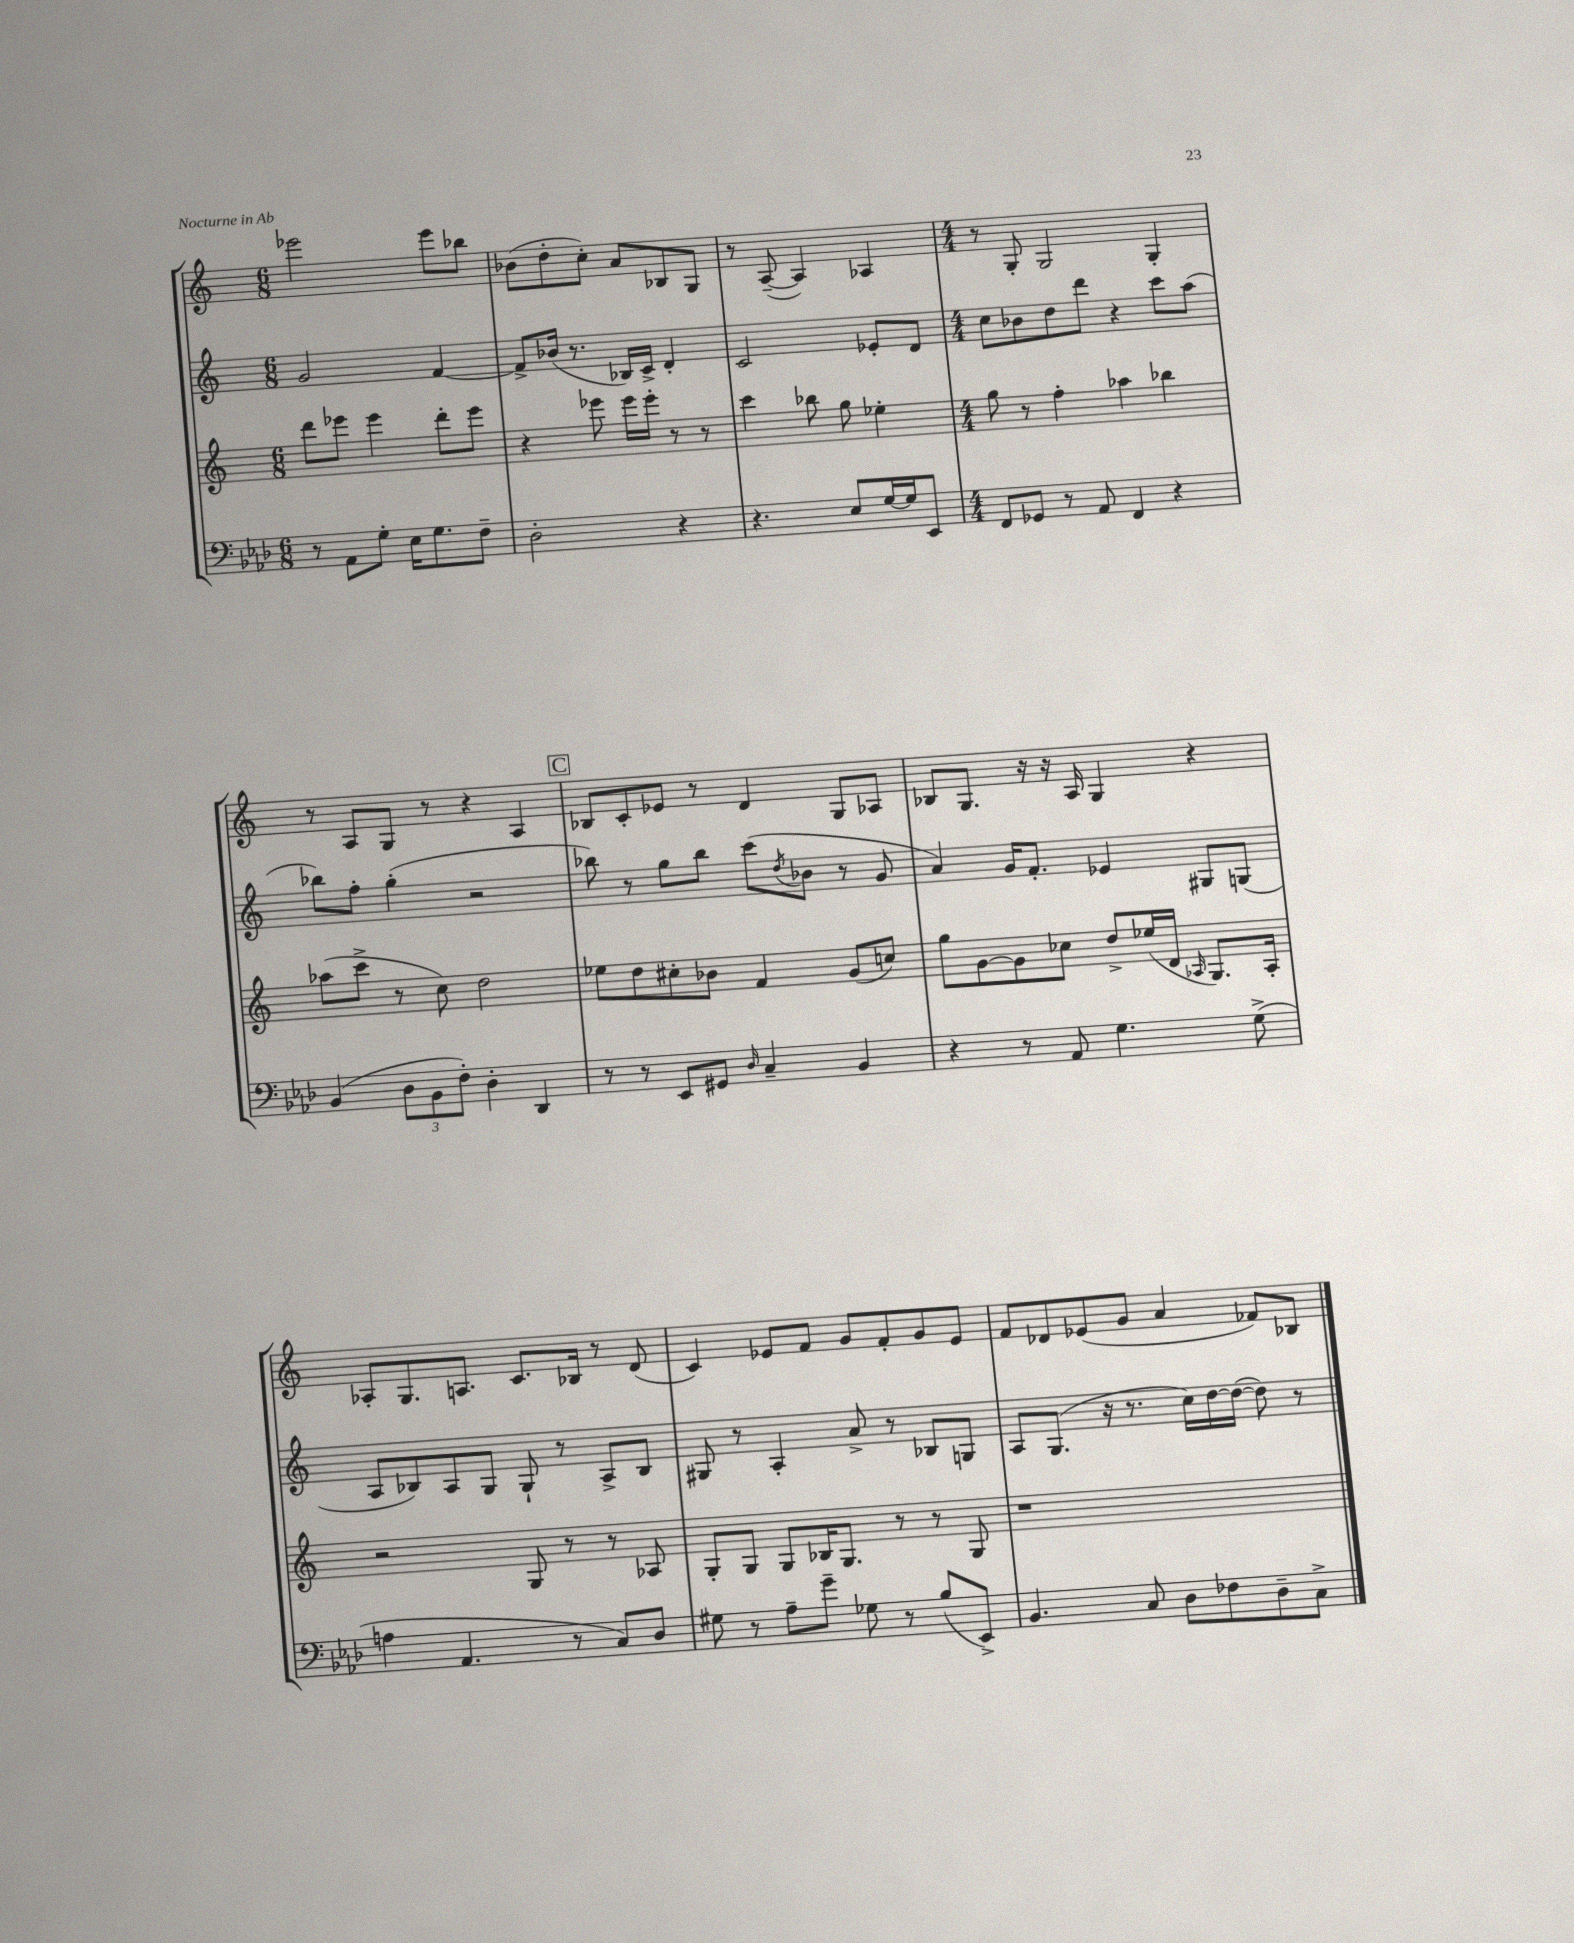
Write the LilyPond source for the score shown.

<<
\new StaffGroup <<
\new Staff = "s0" {
    \clef treble \key c \major \numericTimeSignature \time 6/8
    ees'''2 ees'''8 bes''8 |
    bes'8( d''8-. c''8-.) a'8 bes8 g8 |
    r8 a8~--( a4) aes4 |
    \numericTimeSignature \time 4/4 r8 g8-. g2 g4-. |
    r8 a8 g8 r8 r4 a4 |
    \mark \markup { \box "C" } bes8 c'8-. ees'8 r8 d'4 g8 aes8 |
    bes8 g8. r16 r16 a16 g4 r4 |
    aes8-. g8. a8. c'8. bes16 r8 d'8( |
    c'4) ees'8 f'8 g'8 f'8-. g'8 ees'8 |
    f'8 des'8 ees'8( g'8 a'4 fes'8) bes8 \bar "|." |
}
\new Staff = "s1" {
    \clef treble \key c \major \numericTimeSignature \time 6/8
    g'2 f'4~ |
    f'8-> bes'16( r8. bes16) c'16-> d'4-. |
    c'2 ees'8-. d'8 |
    \numericTimeSignature \time 4/4 c''8 bes'8 d''8 d'''8 r4 c'''8 a''8( |
    bes''8) f''8-. g''4-.( r2 |
    \mark \markup { \box "C" } bes''8) r8 g''8 bes''8 c'''8( \acciaccatura { d''8 } bes'8 r8 g'8 |
    a'4) g'16 f'8.-. ees'4 gis8 g8( |
    a8 bes8) a8 g8 g8-! r8 a8-> bes8 |
    gis8 r8 a4-. a'8-> r8 bes8 g8 |
    a8 g8.( r16 r8. c''16) d''16~ d''16~( d''8) r8 \bar "|." |
}
\new Staff = "s2" {
    \clef treble \key c \major \numericTimeSignature \time 6/8
    d'''8 ees'''8 ees'''4 d'''8-. ees'''8 |
    r4 ees'''8 ees'''16 ees'''16-. r8 r8 |
    c'''4 bes''8 g''8 ees''4-. |
    \numericTimeSignature \time 4/4 g''8 r8 f''4-. aes''4 bes''4 |
    aes''8( c'''8-> r8 c''8) d''2 |
    \mark \markup { \box "C" } ees''8 d''8 cis''8-. bes'8 f'4 g'8( c''8) |
    g''8 g'8~ g'8 ces''8 d''8-> ees''16( d'16 \grace { aes16 } g8.) aes16-. |
    r2 g8 r8 r8 aes8 |
    g8-. g8 g8 bes16 g8. r8 r8 g8 |
    r1 \bar "|." |
}
\new Staff = "s3" {
    \clef bass \key aes \major \numericTimeSignature \time 6/8
    r8 aes,8 g8-. ees16 g8. f8-- |
    des2-. r4 |
    r4. ees8 g16~ g16 ees,8 |
    \numericTimeSignature \time 4/4 f,8 ges,8 r8 aes,8 f,4 r4 |
    bes,4( \tuplet 3/2 { des8 bes,8 f8-.) } des4-. des,4 |
    \mark \markup { \box "C" } r8 r8 ees,8 gis,8 \grace { des16 } c4-- bes,4 |
    r4 r8 aes,8 g4. g8->( |
    a4 aes,4. r8 c8) des8 |
    gis8 r8 aes8-- g'8-- ges8 r8 bes8( ees,8->) |
    bes,4. c8 des8 fes8 des8-- c8-> \bar "|." |
}
>>
>>
\layout { \context { \Score \remove "Bar_number_engraver" } }
